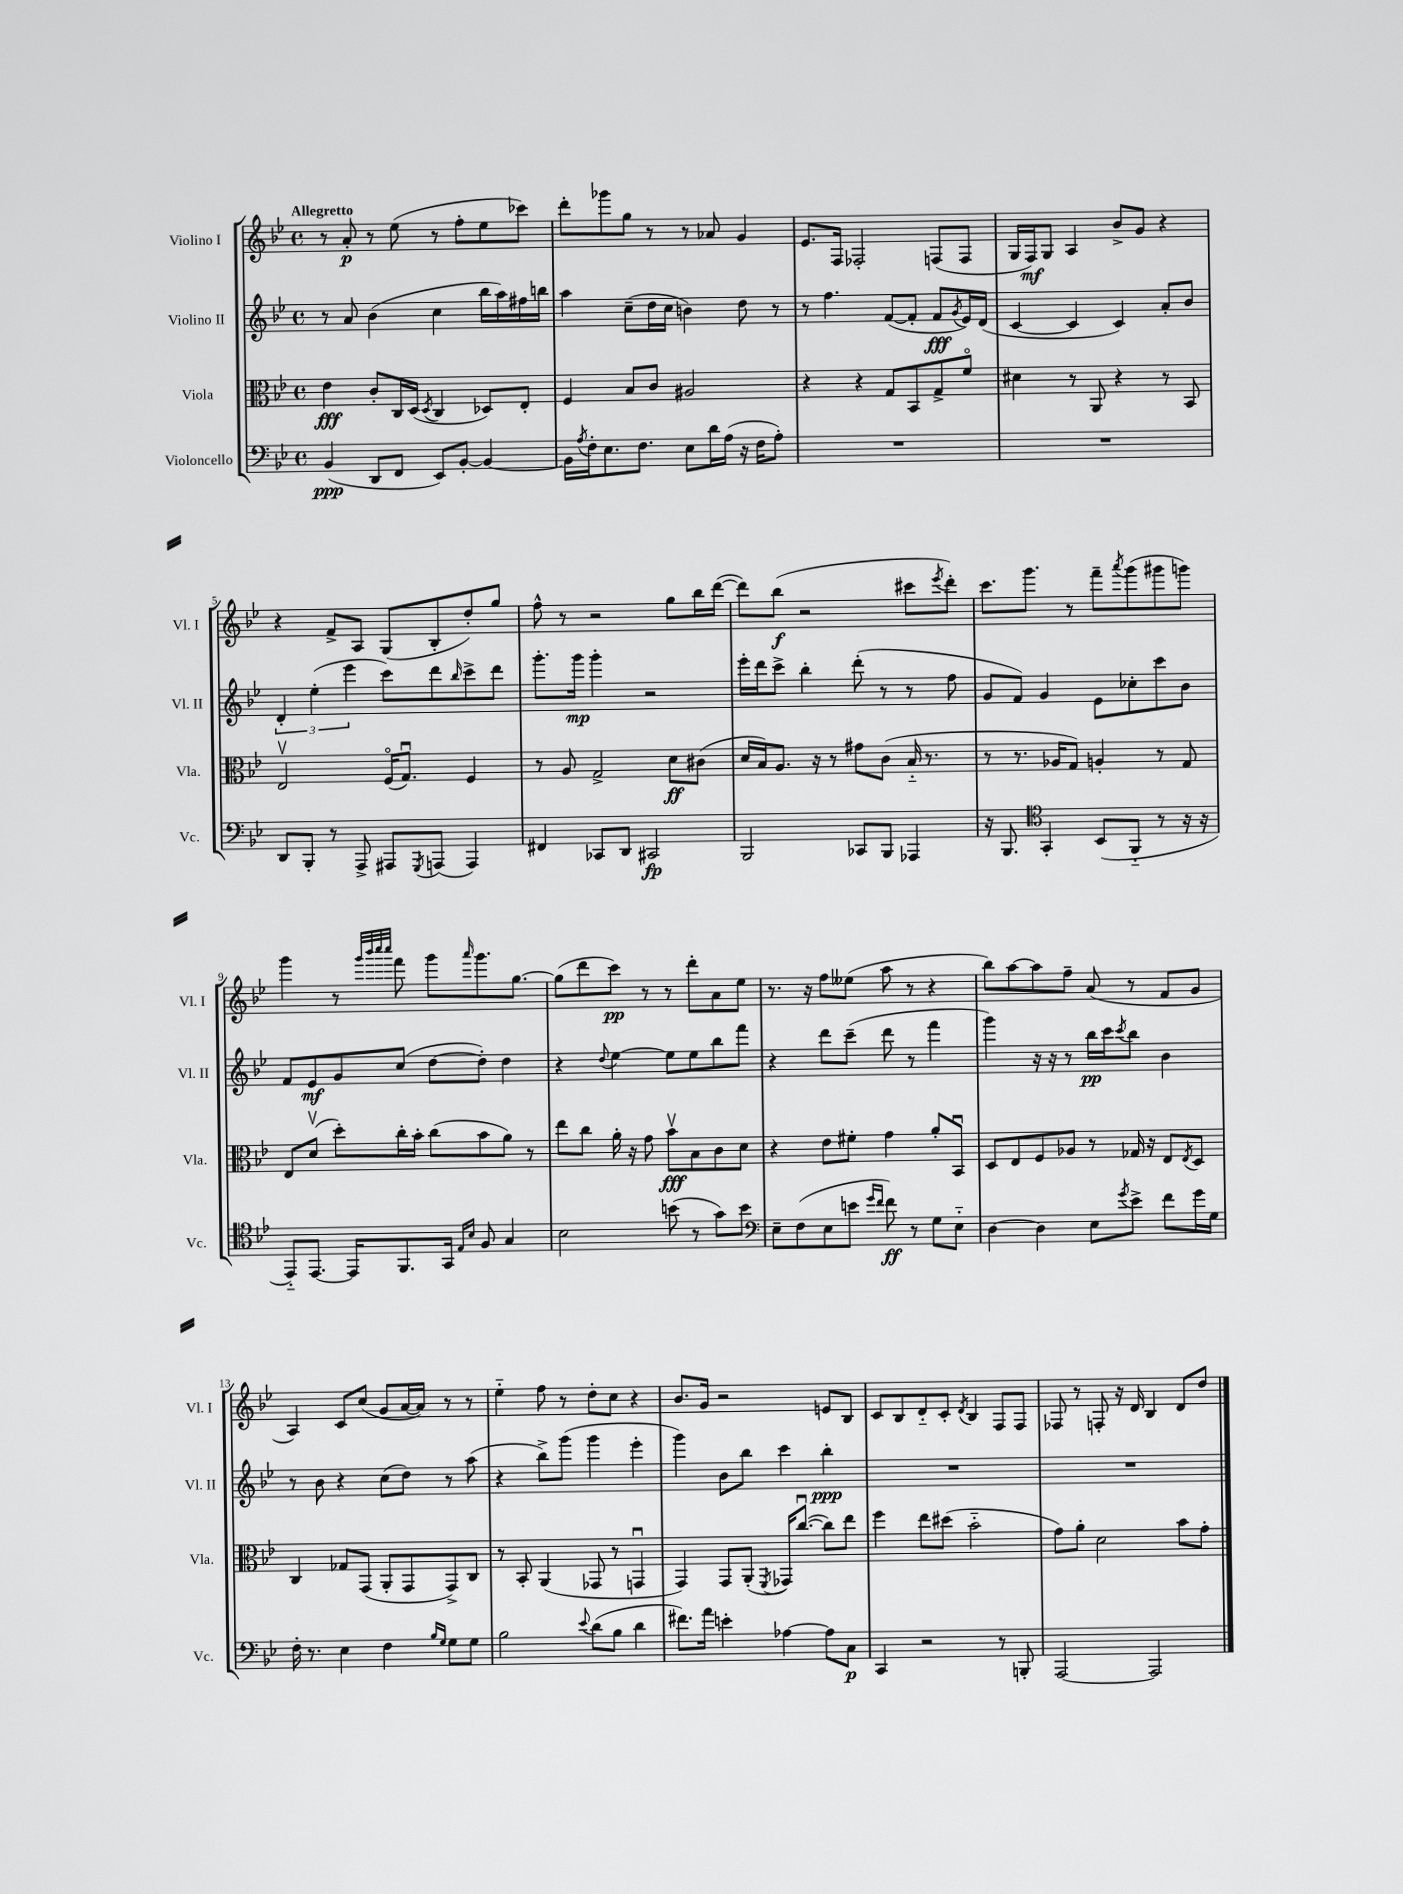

**kern	**kern	**kern	**kern
*staff4	*staff3	*staff2	*staff1
*clefF4	*clefC3	*clefG2	*clefG2
*k[b-e-]	*k[b-e-]	*k[b-e-]	*k[b-e-]
*M4/4	*M4/4	*M4/4	*M4/4
*met(c)	*met(c)	*met(c)	*met(c)
(4BB-	4e-	8r	8r
.	.	8a	8a'
8DD	8c'	(4b-	8r
8FF	16C	.	(8ee-
.	(16D	.	.
.	8qD	.	.
8EE-)	4C	4cc	8r
[8BB-'	.	.	8ff'
4BB-_	8D-)	16bb-	8ee-
.	.	16aa)	.
.	8E-'	16ff#	8ccc-)
.	.	16bb	.
=	=	=	=
16BB-]	4F	4aa	8ddd'
8qA	.	.	.
16F'	.	.	.
8.E-	.	.	8ggg-
.	8B-	(8cc~	8gg
8.F	.	.	.
.	8c	16dd	8r
.	.	16cc	.
8E-	2A#	4b)	8r
16d	.	.	8a-
(16A	.	.	.
16r	.	8dd	4g
16F	.	.	.
8A')	.	8r	.
=	=	=	=
1r	4r	8r	8.e-
.	.	4.ff	.
.	.	.	16F
.	4r	.	2F-'
.	8G	([8f	.
.	8BB-	8f']	.
.	8G^	8f	(8F
.	.	8qg	.
.	8fo	16e-)	8F
.	.	(16d	.
=	=	=	=
1r	4d#	[4c	16G
.	.	.	16F)
.	.	.	8G
.	8r	4c]	4A
.	8AA	.	.
.	4r	4c)	8b-^
.	.	.	8g
.	8r	8a'	4r
.	8BB-	8b-	.
=	=	=	=
8DD	2E-v	6d'	4r
8BBB-'	.	.	.
.	.	(6ee-'	.
8r	.	.	8f^
.	.	6eee-	.
8AAA^	.	.	8A
8AAA#	(16Fo	8ccc)	(8G
.	8.Gu)	.	.
8qGGG	.	.	.
(8AAA	.	8ddd	8B-'
.	.	16qqbb-	.
4AAA)	4F	8ccc^	8dd')
.	.	8ddd	8gg
=	=	=	=
4FF#	8r	8.ggg'	8ff^^
.	8A	.	8r
.	.	16ggg	.
8CC-	2G^	4ggg'	2r
8DD	.	.	.
2CC#	.	2r	.
.	8d	.	8gg
.	(8c#	.	16bb-
.	.	.	([16ddd
=	=	=	=
2BBB-	16d	16eee-'	8ddd])
.	16B-)	16ddd	.
.	8.A	8ccc^	(8bb-
.	.	4bb-'	2r
.	16r	.	.
.	8r	.	.
8CC-	8g#	(8ddd'	.
8BBB-	(8c	8r	.
4AAA-	16B-'~	8r	8ccc#
.	8.r	.	.
.	.	.	8qeee-
.	.	8ff	8ddd')
=	=	=	=
16r	8r	8g	8.ccc
8.BBB-	.	.	.
.	8.r	8f)	.
.	.	.	8.ggg
*clefC4	*	*	*
4GG'	.	4g	.
.	16A-	.	.
.	8G)	.	8r
(8BB-	4A'	8e-	8fff~
.	.	.	8qaaa
8FF'~	.	8cc-'	(8ggg
8r	8r	8ccc	8ggg#
16r	8G	8b-	8ggg)
16r	.	.	.
=	=	=	=
8EE-'~)	8E-	8f	4ggg
[8.EE-	(8dv	8e-	.
.	8dd')	8g	8r
16EE-]	.	.	.
.	.	.	32qqggg
.	.	.	32qqbbb-
.	.	.	32qqcccc
.	.	.	32qqcccc
8.FF	16cc'	(8cc	8fff
.	16b-'	.	.
.	(8cc	[8dd	8ggg
16GG	.	.	.
16qqE-	.	.	.
16qqB-	.	.	16qqaaa
8F	8b-	8dd'])	8.ggg
4G	8a)	4dd	.
.	.	.	[8.gg
.	8r	.	.
=	=	=	=
2B-	8ee-	4r	(8gg]
.	8cc	.	8ddd
.	.	8qqdd	.
.	16a'	[4ee-	8ccc)
.	16r	.	.
.	8g	.	8r
(8b	8b-v	8ee-]	8r
8r	8B-	8ee-	8ddd'
8g)	8c	8bb-	8a
8b	8d	8fff	8ee-
=	=	=	=
*clefF4	*	*	*
8E-~	4r	4r	8.r
(8F	.	.	.
.	.	.	16r
8E-	8e-	8ddd	8ff
8e	8f#'	(8ccc~	(8ee--
16qqg	.	.	.
16qqf	.	.	.
8f)	4g	8ddd	8aa
8r	.	8r	8r
8G	8a'	4fff	4r
8E-'~	8BB-u	.	.
=	=	=	=
[4D	8D	4ggg)	8bb-)
.	8E-	.	[8aa
4D]	8F	16r	8aa]
.	.	16r	.
.	8A-	8r	8ff~
8E-	8r	16bb-	(8a
.	.	16ccc	.
8qg	.	8qccc	.
8e-^	16G-	8bb-	8r
.	16r	.	.
8f	8E-	4b-	8f
.	8qE-	.	.
16g	8D	.	8g
16G	.	.	.
=	=	=	=
16F'	4C	8r	4A)
8.r	.	.	.
.	.	8b-	.
4E-	8G-	4r	8c
.	(8GG	.	(8cc
4F	8AA'	(8cc	8g
.	8GG	8dd)	[16a
.	.	.	16a])
16qqB-	.	.	.
16qqG	.	.	.
8G	8GG^)	8r	8r
8G	8C	(8aa	8r
=	=	=	=
2B-	8r	4r	4ee-'~
.	8BB-'	.	.
.	(4AA	8bb-^)	8ff
.	.	(8ggg	8r
8qqe-	.	.	.
(8d	8GG-	4ggg	8dd'
8B-	8r	.	8cc
4d	4GGu	4eee-'	4r
=	=	=	=
8.f#)	4GG)	4ggg)	8.b-
16a	.	.	16g
4e'	8GG	8b-	2r
.	(8AA'	8bb-	.
.	8qFF	.	.
[4A-	16GG-)	4ccc	.
.	([8.ccu	.	.
8A-]	8cc])	4bb-'	8e
8C	8ee-	.	8B-
=	=	=	=
4CC	4ff	1r	8c
.	.	.	8B-
2r	8ee-	.	8d'~
.	(8dd#	.	8c'
.	.	.	8qd
.	2b-'~	.	4B-
8r	.	.	8F
8BBB'	.	.	8F
=	=	=	=
[2AAA	8g)	1r	8F-
.	8a'	.	8r
.	2d	.	8F'
.	.	.	16r
.	.	.	16d
2AAA]	.	.	4B-
.	8b-	.	8d
.	8g'	.	8dd
==	==	==	==
*-	*-	*-	*-
